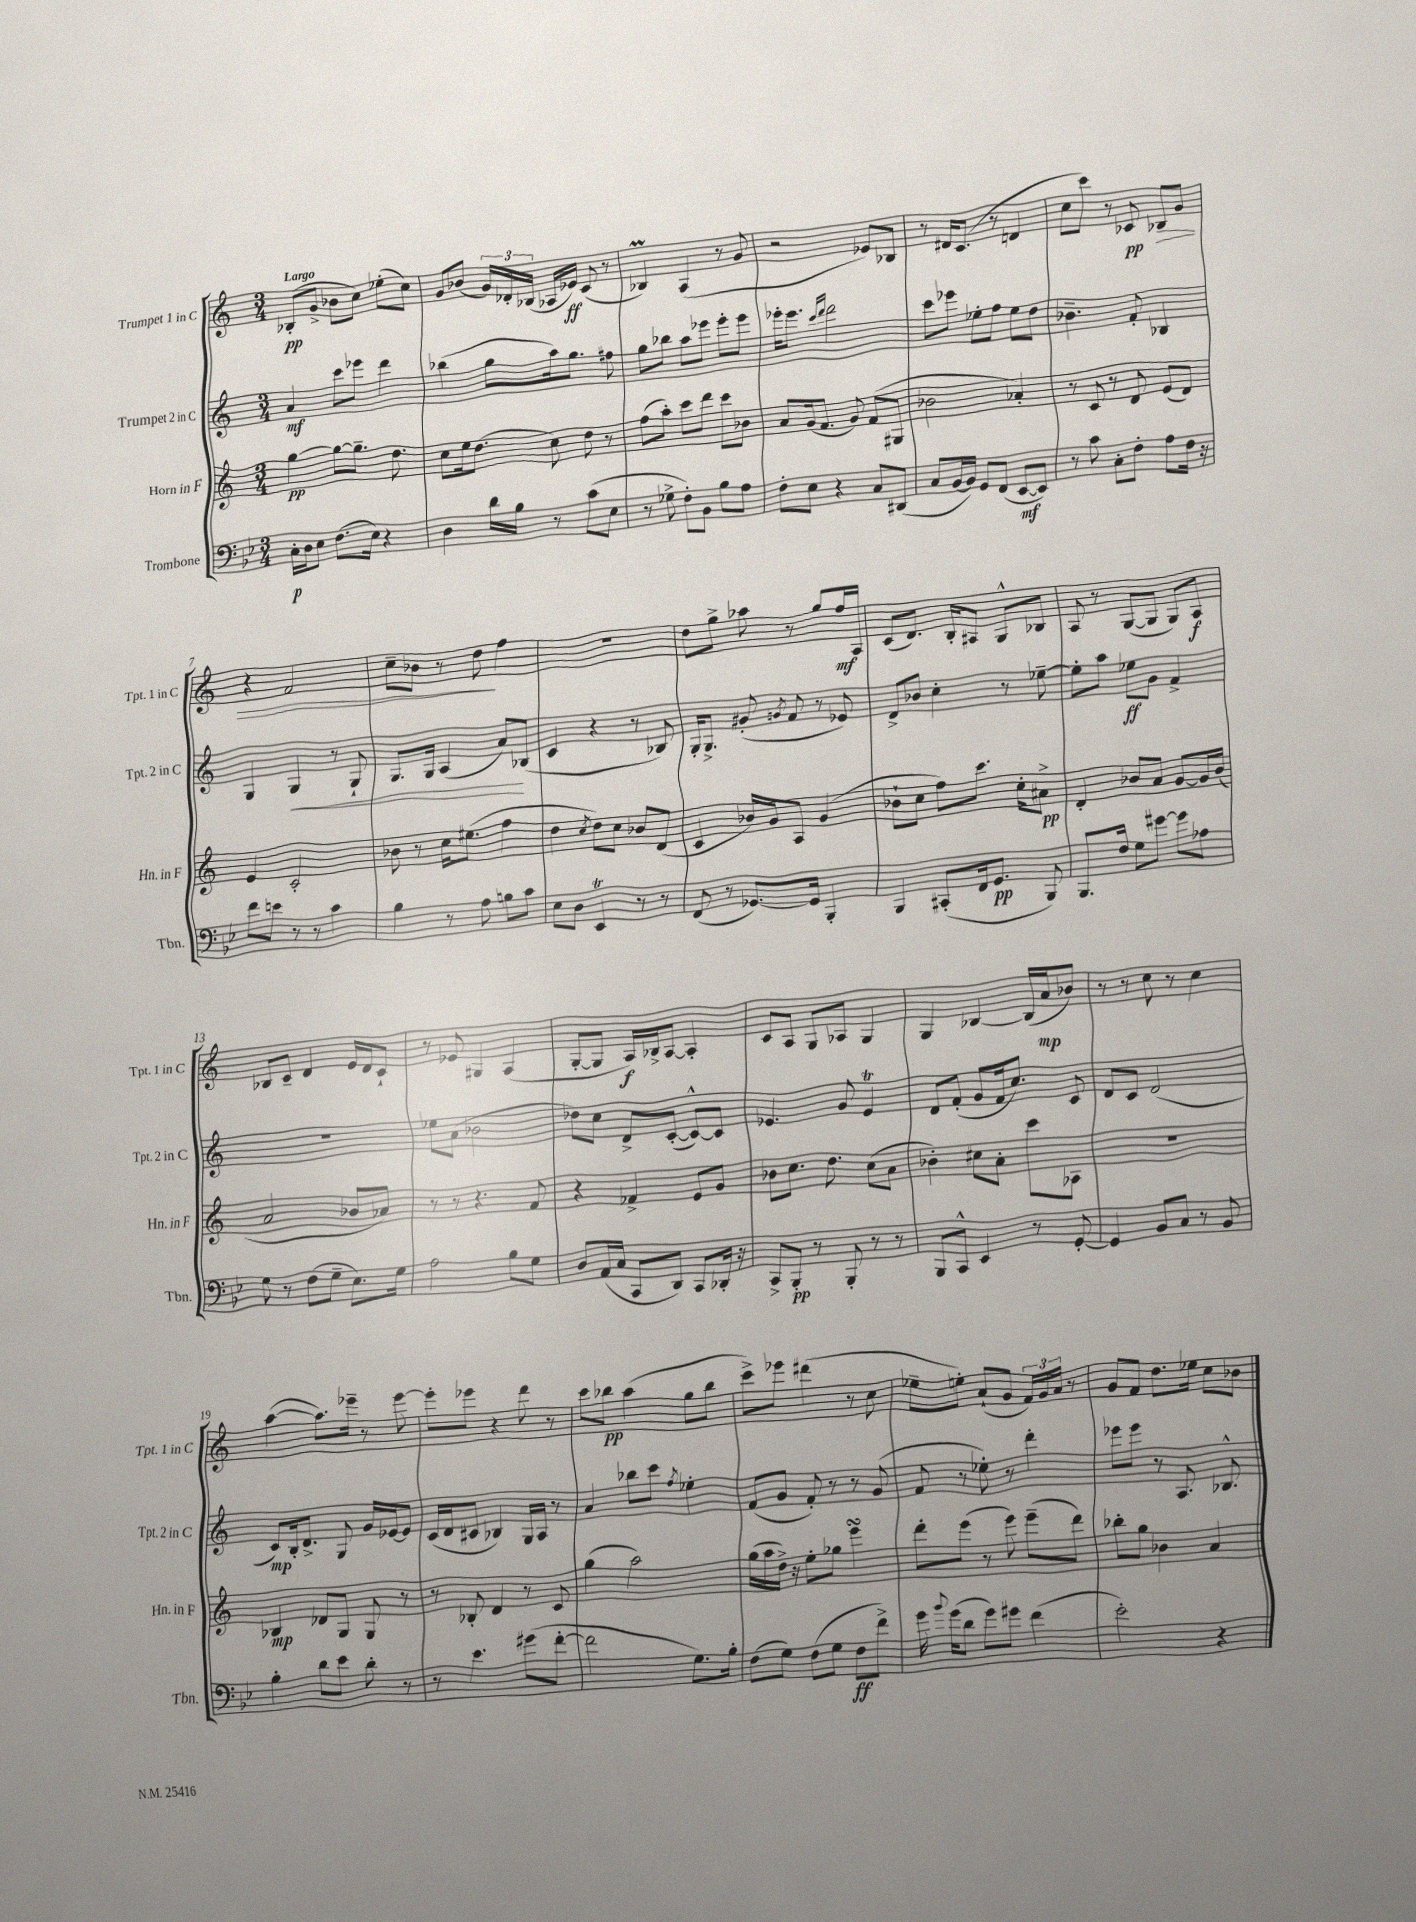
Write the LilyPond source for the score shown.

<<
\new StaffGroup <<
\new Staff = "s0" \with { instrumentName = "Trumpet 1 in C" shortInstrumentName = "Tpt. 1 in C" } {
    \clef treble \key c \major \numericTimeSignature \time 3/4 \tempo "Largo"
    \autoBeamOff bes8[-.\pp( g'8]-> bes'8[ c''8]) ees''8[-.( c''8]) |
    g'8[ bes'8]( \tuplet 3/2 { g'16[) des'16-. bes16]( } aes16[ ees'16]\ff) c'8( r8 |
    bes4\prall) a4( r8 g'8 |
    r2 ees'8[) bes8] |
    r8 dis'16[ c'8.]( r8 d'4 |
    c''8[ c'''8]) r8 ces'8\pp bes8[\> g'8] |
    r4 f'2 |
    c''8[-- bes'8] r8 d''8\! f''4 |
    R2. |
    d''8[ g''8]-> aes''8 r8 g''8[ f''16\mf a16] |
    c'8[( d'8.]) b16[-. ais8] g8[-^ bes8] |
    a8 r8 g8[~( g8] g8[) a8]\f |
    bes8[ c'8]-- d'4 e'16[ d'16 c'8]-! |
    r8 ees'8 gis4 a4( |
    g8[~-. g8] a16[\f) bes16-> a8]~ a4-. |
    c'8[ a8] g8[ aes8] g4 |
    g4 bes4~ bes16[( a'16\mp bes'8]) |
    r8 r8 c''8 r8 c''4 |
    a''4~( a''8.[) ees'''16]-- r8 ees'''8~ |
    ees'''8[-. ees'''8] r4 d'''8 r8 |
    c'''8[ bes''8]\pp a''4( g''8[ bes''8] |
    c'''8[->) ees'''8] dis'''4( r8 c''8 |
    ees''8[-- e''8]-.) a'8[-!( g'8] \tuplet 3/2 { f'16[) g'16 a'16] } r8 |
    g'8[ f'8] d''8.[ ees''16] c''8[ bes'8] \bar "|." |
}
\new Staff = "s1" \with { instrumentName = "Trumpet 2 in C" shortInstrumentName = "Tpt. 2 in C" } {
    \clef treble \key c \major \numericTimeSignature \time 3/4
    \autoBeamOff a'4\mf c'''8[ ees'''8] d'''4 |
    bes''4( g''8[ a''16) g''8.] fis''8 |
    g''8[ bes''8] a''8[ ees'''8] ees'''8[-. ees'''8] |
    ees'''16[-. ees'''8.] \grace { c'''16[ d'''16] } d'''2 |
    c'''8[ ees'''8] ees''8[-. f''8] ees''8[ d''8] |
    bes'4.-- f'8-. bes4 |
    g4 g4\< r8 g8-! |
    g8.[ g16] a4( a'8[\!) bes8]( |
    c'4 r4 r8 bes8) |
    g16[-. g8.]-> gis'8-.( \acciaccatura { g'8 } f'8 r8 ees'8) |
    d'8[-> bes'8] c''4-. r8 ees''8~-- |
    ees''8[-. a''8] ees''8[\ff g'8] f'4-> |
    R2. |
    ees''8[ a'8]( bes'2 |
    des''8[) c''8] d'8[-> c'8]~-.( c'8[~-^) c'8] |
    ees'4. g'8 ees'4\trill |
    d'8[ f'8]-.( g'8[ f'16 c''8.]) c'8 |
    d'8[ c'8] d'2( |
    c'8[\mp) b16-. d'8.]-> g8 g'16[ ees'16~ ees'8] |
    c'16[( d'16 cis'8] bes4) g16[ a16] r8 |
    a'4 bes''8[ c'''8] \acciaccatura { f''8 } ees''4-. |
    f'8[( g'8] f'8-.) r8 r8 g'8( |
    f'8 r8 ees''8-.) r8 d'''4-. |
    ees'''8[ ees'''8] r8 a8. bes8.-^ \bar "|." |
}
\new Staff = "s2" \with { instrumentName = "Horn in F" shortInstrumentName = "Hn. in F" } {
    \clef treble \key c \major \numericTimeSignature \time 3/4
    \autoBeamOff g''4~\pp g''8[~ g''8.]-- d''8. |
    c''8[ e''16 d''8.]( c''8) d''8 r8 |
    f''8[( a''8]-.) c'''8[ d'''8] c'''8[ bes'8] |
    a'8[ g'16( f'8.] g'8) f'8[( gis8] |
    bes'2 aes'4-.) |
    r8 c'8 r8 d'8 e'8[( d'8]) |
    e'4 c'2-. |
    bes'8 r8 c''16[ eis''8.]( f''4 |
    d''4 \acciaccatura { c''8 } d''8[) c''8] bes'8[ d'8]( |
    c'4 bes'16[) g'16 a8] g'4( |
    bes'8[-! c''8] f''8[) c'''8.] c''16[-. ais'8]->\pp |
    d'4-. bes'8[ a'8] g'8[~ g'16 bes'16]( |
    a'2 bes'8[ aes'8]) |
    r8 r8 r4. f'8 |
    r4 fes'4-> e'8[ g'8] |
    bes'8[ c''8.] d''8. c''8[( a'8] |
    bes'4-.) cis''8[ a'8]-. c'''8[ aes8] |
    R2. |
    bes4\mp des'8[ g8] g8 r8 |
    r8 bes8-. d'4 r8 c'8 |
    g''4( a''2) |
    g''16[( a''16 d''16]->) r16 e''8[-. ges''8] e'''4\turn |
    d'''8[-. e'''8]( r8 e'''8) e'''8[--( d'''8]) |
    bes''8[-. g''8] bes'4 a'4 \bar "|." |
}
\new Staff = "s3" \with { instrumentName = "Trombone" shortInstrumentName = "Tbn." } {
    \clef bass \key bes \major \numericTimeSignature \time 3/4
    \autoBeamOff c16[-.\p d16 ees8] f8.[( ees16]) r4 |
    d4 d'16[ bes16] r8 c'8[( ees8] |
    r8 ges8-> f8[-.) bes,8] bes8[ a8] |
    f8[-. ees8] r4 c8[ dis,8]( |
    c8[ bes,16~ bes,16]) g,8[ f,8]( ees,8[~\mf ees,8]) |
    r8 c'8 c8[-. f8]-. a8[ f16] r16 |
    f'8[ e'8] r8 r8 c'4 |
    bes4 r8 a8 b8[ c'8] |
    ees8[ d8] ees,4\trill r8 r8 |
    f,8( r8 ges,8.[~) ges,16] bes,,4-. |
    bes,,4 cis,8[-.( f,16 g,8.]\pp bes,,8) |
    bes,,8.[ f16] g8[ gis'8]~ gis'8[ aes8] |
    g8 r8 f8[( g8]-- ees8.[) g16] |
    a2 bes8[ g8] |
    d8[ a,16( c16] c,8[ d,8]) c,8[ des,16]-. r16 |
    c,8[-> bes,,8]-.\pp r8 bes,,8-. r8 r8 |
    bes,,8[ c,8]-^ ees,4 r8 g,8~-. |
    g,4 bes,8[ c8] r8 bes,8 |
    bes4-. d'8[ ees'8] d'8-. r8 |
    r8 ees'4. gis'8[( f'8]~-. |
    f'2 g8.[) bes16]-. |
    f8[( g8]) f8[( g8] f8[\ff f'8]->) |
    g'16 \appoggiatura { bes'8 } g'16[( d'8] g'8[) gis'8] f'4( |
    ees'2-.) r4 \bar "|." |
}
>>
>>
